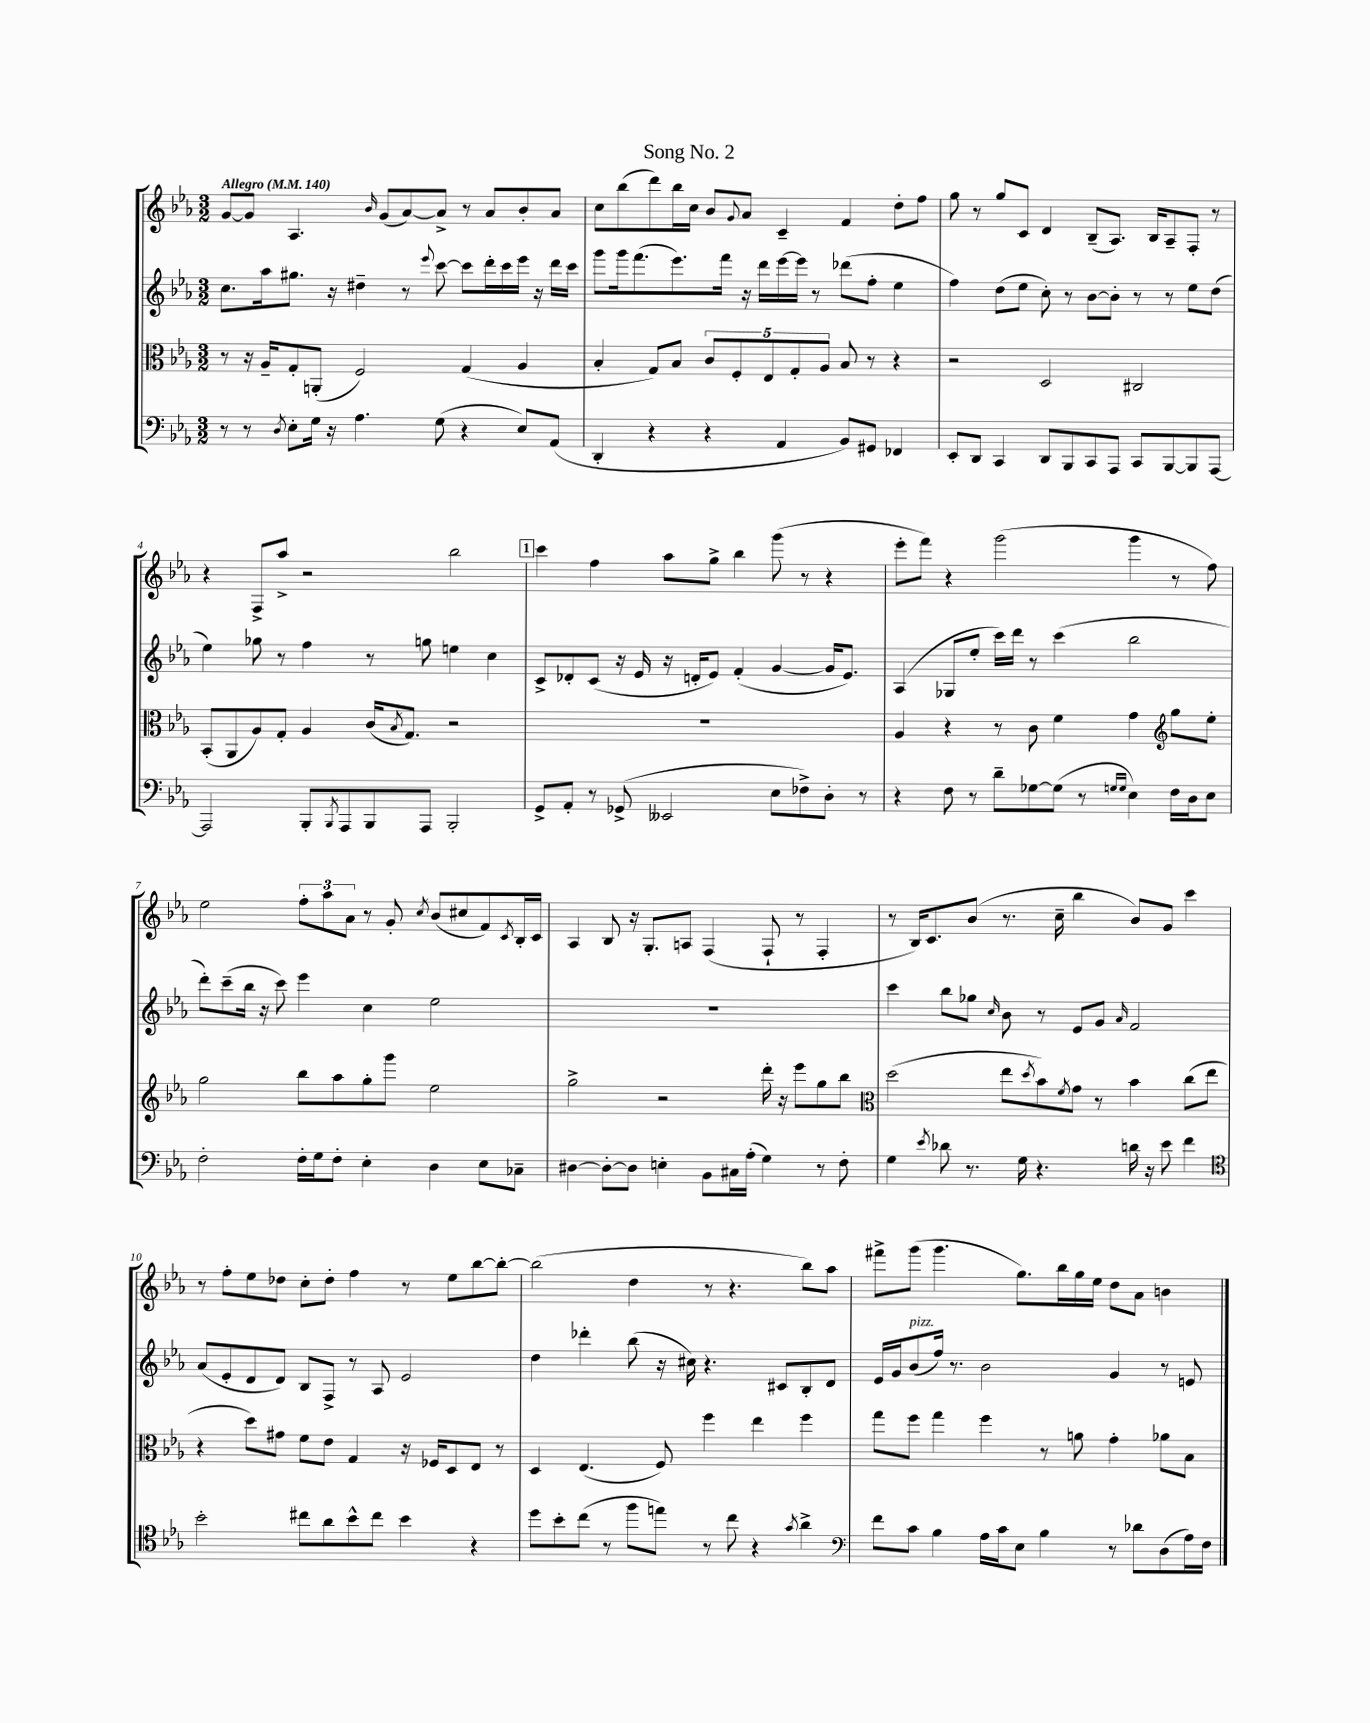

**kern	**kern	**kern	**kern
*staff4	*staff3	*staff2	*staff1
*clefF4	*clefC3	*clefG2	*clefG2
*k[b-e-a-]	*k[b-e-a-]	*k[b-e-a-]	*k[b-e-a-]
*M3/2	*M3/2	*M3/2	*M3/2
*MM140	*MM140	*MM140	*MM140
8r	8r	8.cc	[8g
8r	16r	.	8g]
.	16A-~	16aa-	.
8qD	.	.	.
8E-'	8G'	8.gg#	4.A-
16G	(8AA'	.	.
16r	.	16r	.
4.A-	2F)	4dd#~	.
.	.	.	16qqb-
.	.	.	(8g
.	.	8r	[8a-)
.	.	8qqeee-	.
(8G	.	[8ccc	8a-^]
4r	(4G	8ccc]	8r
.	.	16ddd'	8a-
.	.	16ccc	.
8E-)	4A-	16eee-	8b-'
.	.	16r	.
(8AA-	.	16ddd	8a-
.	.	16ccc	.
=	=	=	=
4DD'	4B-'	8ggg	8cc
.	.	16ggg	(8bb-
.	.	(8.fff	.
4r	8G)	.	8ddd)
.	8B-	8.eee-)	16bb-
.	.	.	16cc
4r	10c	.	8b-
.	.	16fff	.
.	10F'	.	.
.	.	.	8qqg
.	.	16r	8a-
.	.	16ddd	.
.	10E-	.	.
4AA-	.	[16eee-	4c~
.	10G'	.	.
.	.	16eee-]	.
.	.	8r	.
.	10A-	.	.
8BB-)	8B-	(8ddd-	4f
8GG#	8r	8ff'	.
4FF-	4r	4ee-	8dd'
.	.	.	8ff
=	=	=	=
8EE-'	2r	4ff)	8gg
8DD	.	.	8r
4CC	.	(8dd	8gg
.	.	8ee-	8c
8DD	2D	8cc')	4d
8BBB-	.	8r	.
8CC	.	[8b-	(8B-~
8AAA-	.	8b-']	8.A-)
8CC	2C#	8r	.
.	.	.	16B-
[8BBB-	.	8r	8A-~
8BBB-]	.	8ee-	8F'
[8AAA-	.	(8dd	8r
=	=	=	=
2AAA-]	(8BB-'	4ee-)	4r
.	8AA-	.	.
.	8A-)	8gg-	8F^
.	8G'	8r	8aa-^
8BBB-'	4A-	4ff	2r
8qBBB-	.	.	.
8AAA-	.	.	.
8BBB-	(16c	8r	.
.	8qB-	.	.
.	8.G)	.	.
8AAA-	.	8gg	.
2BBB-'	2r	4ee	2bb-
.	.	4cc	.
=	=	=	=
8GG^	1.r	8c^	4ccc
8AA-'	.	8d-'	.
8r	.	(8c	4ff
(8GG-^	.	16r	.
.	.	16e-	.
2EE--	.	16r	8aa-
.	.	16d'	.
.	.	8e-)	8gg^
.	.	(4f'	4bb-
8E-	.	[4g	(8ggg
8F-^)	.	.	8r
8D'	.	16g]	4r
.	.	8.e-)	.
8r	.	.	.
=	=	=	=
4r	4A-	(4A-	8eee-'
.	.	.	8fff)
8F	4r	8G-	4r
8r	.	8ee-'	.
8d~	8r	16ccc)	(2ggg
.	.	16ddd	.
[8G-	8c	8r	.
(8G-]	4f	(4ccc	.
8r	.	.	.
16qqG	.	.	.
16qqG	.	.	.
4E-)	4g	2bb-	4ggg
*	*clefG2	*	*
16F	8gg	.	8r
16D	.	.	.
8E-	8ee-'	.	8ff)
=	=	=	=
2F'	2gg	8ddd')	2ee-
.	.	(8ccc~	.
.	.	16bb-	.
.	.	16r	.
.	.	8ccc)	.
16F'	8bb-	4eee-	12ff'
16G	.	.	.
.	.	.	12aa-
8F'	8aa-	.	.
.	.	.	12a-
4E-'	8gg'	4cc	8r
.	8ggg	.	8g'
.	.	.	8qcc
4D	2ee-	2ee-	(8b-
.	.	.	8cc#
8E-	.	.	8f)
.	.	.	8qc
8C-~	.	.	16B-'
.	.	.	16c
=	=	=	=
[4D#	2gg^	1.r	4A-
8D#'_	.	.	8B-
8D#]	.	.	16r
.	.	.	8.G'
4E'	2r	.	.
.	.	.	8A
8BB-	.	.	(4F
16C#	.	.	.
(16A-'	.	.	.
4G)	16ddd'	.	8F`
.	16r	.	.
.	8eee-	.	8r
8r	8gg	.	4F'
8F'	8bb-	.	.
=	=	=	=
*	*clefC3	*	*
4G	(2dd	4ccc	8r
.	.	.	16B-)
.	.	.	8.c
8qe-	.	.	.
8d-	.	8bb-	.
8.r	.	8gg-	(8b-
.	.	16qqcc	.
.	8ee-	8b-	8.r
16G	.	.	.
.	8qdd	.	.
4.r	8b-)	8r	.
.	.	.	16cc~
.	8qf	.	.
.	8g	8e-	4bb-
.	8r	8g	.
.	.	16qqa-	.
16d	4b-	2f	8b-)
16r	.	.	.
8e-	.	.	8g
4f	(8cc	.	4ccc
.	8ee-	.	.
=	=	=	=
*clefC4	*	*	*
2b-'	4r	(8a-	8r
.	.	8e-'	8ff'
.	8dd)	8d	8ee-
.	8g#	8d)	8dd-
8cc#	8f	8B-	8cc'
8a-	8e-	8F^	8dd-'
8b-^^	4G	8r	4ff
8cc#	.	8A-	.
4b-	16r	2e-	8r
.	16F-	.	.
.	8D	.	8ee-
4r	8E-	.	[8bb-
.	8r	.	8bb-'_
=	=	=	=
8dd	4D	4dd	(2bb-]
8b-'	.	.	.
(8cc	(4.E-	4ddd-'	.
8r	.	.	.
8ff	.	(8bb-	4dd
8ee)	8F)	16r	.
.	.	16cc#)	.
8r	4ff	4.r	8r
8cc	.	.	4.r
4r	4ee-	.	.
.	.	8c#	.
8qg	.	.	.
4a-^	4ff	8B-'	8bb-)
.	.	8d	8aa-
=	=	=	=
*clefF4	*	*	*
8f	8gg	16e-	8fff#^
.	.	16g	.
8c	8ff	(8b-	(8ggg
4B-	4gg	16ff)	4.ggg
.	.	8.r	.
16A-	4ff	2b-	.
16c	.	.	.
8E-	.	.	8.gg)
4B-	8r	.	.
.	.	.	16bb-
.	8a	.	16gg
.	.	.	16ee-
8r	4g'	4g	8dd
8d-	.	.	8a-
(8D	8a-	8r	4b
16A-)	8B-	8e	.
16F	.	.	.
==	==	==	==
*-	*-	*-	*-
